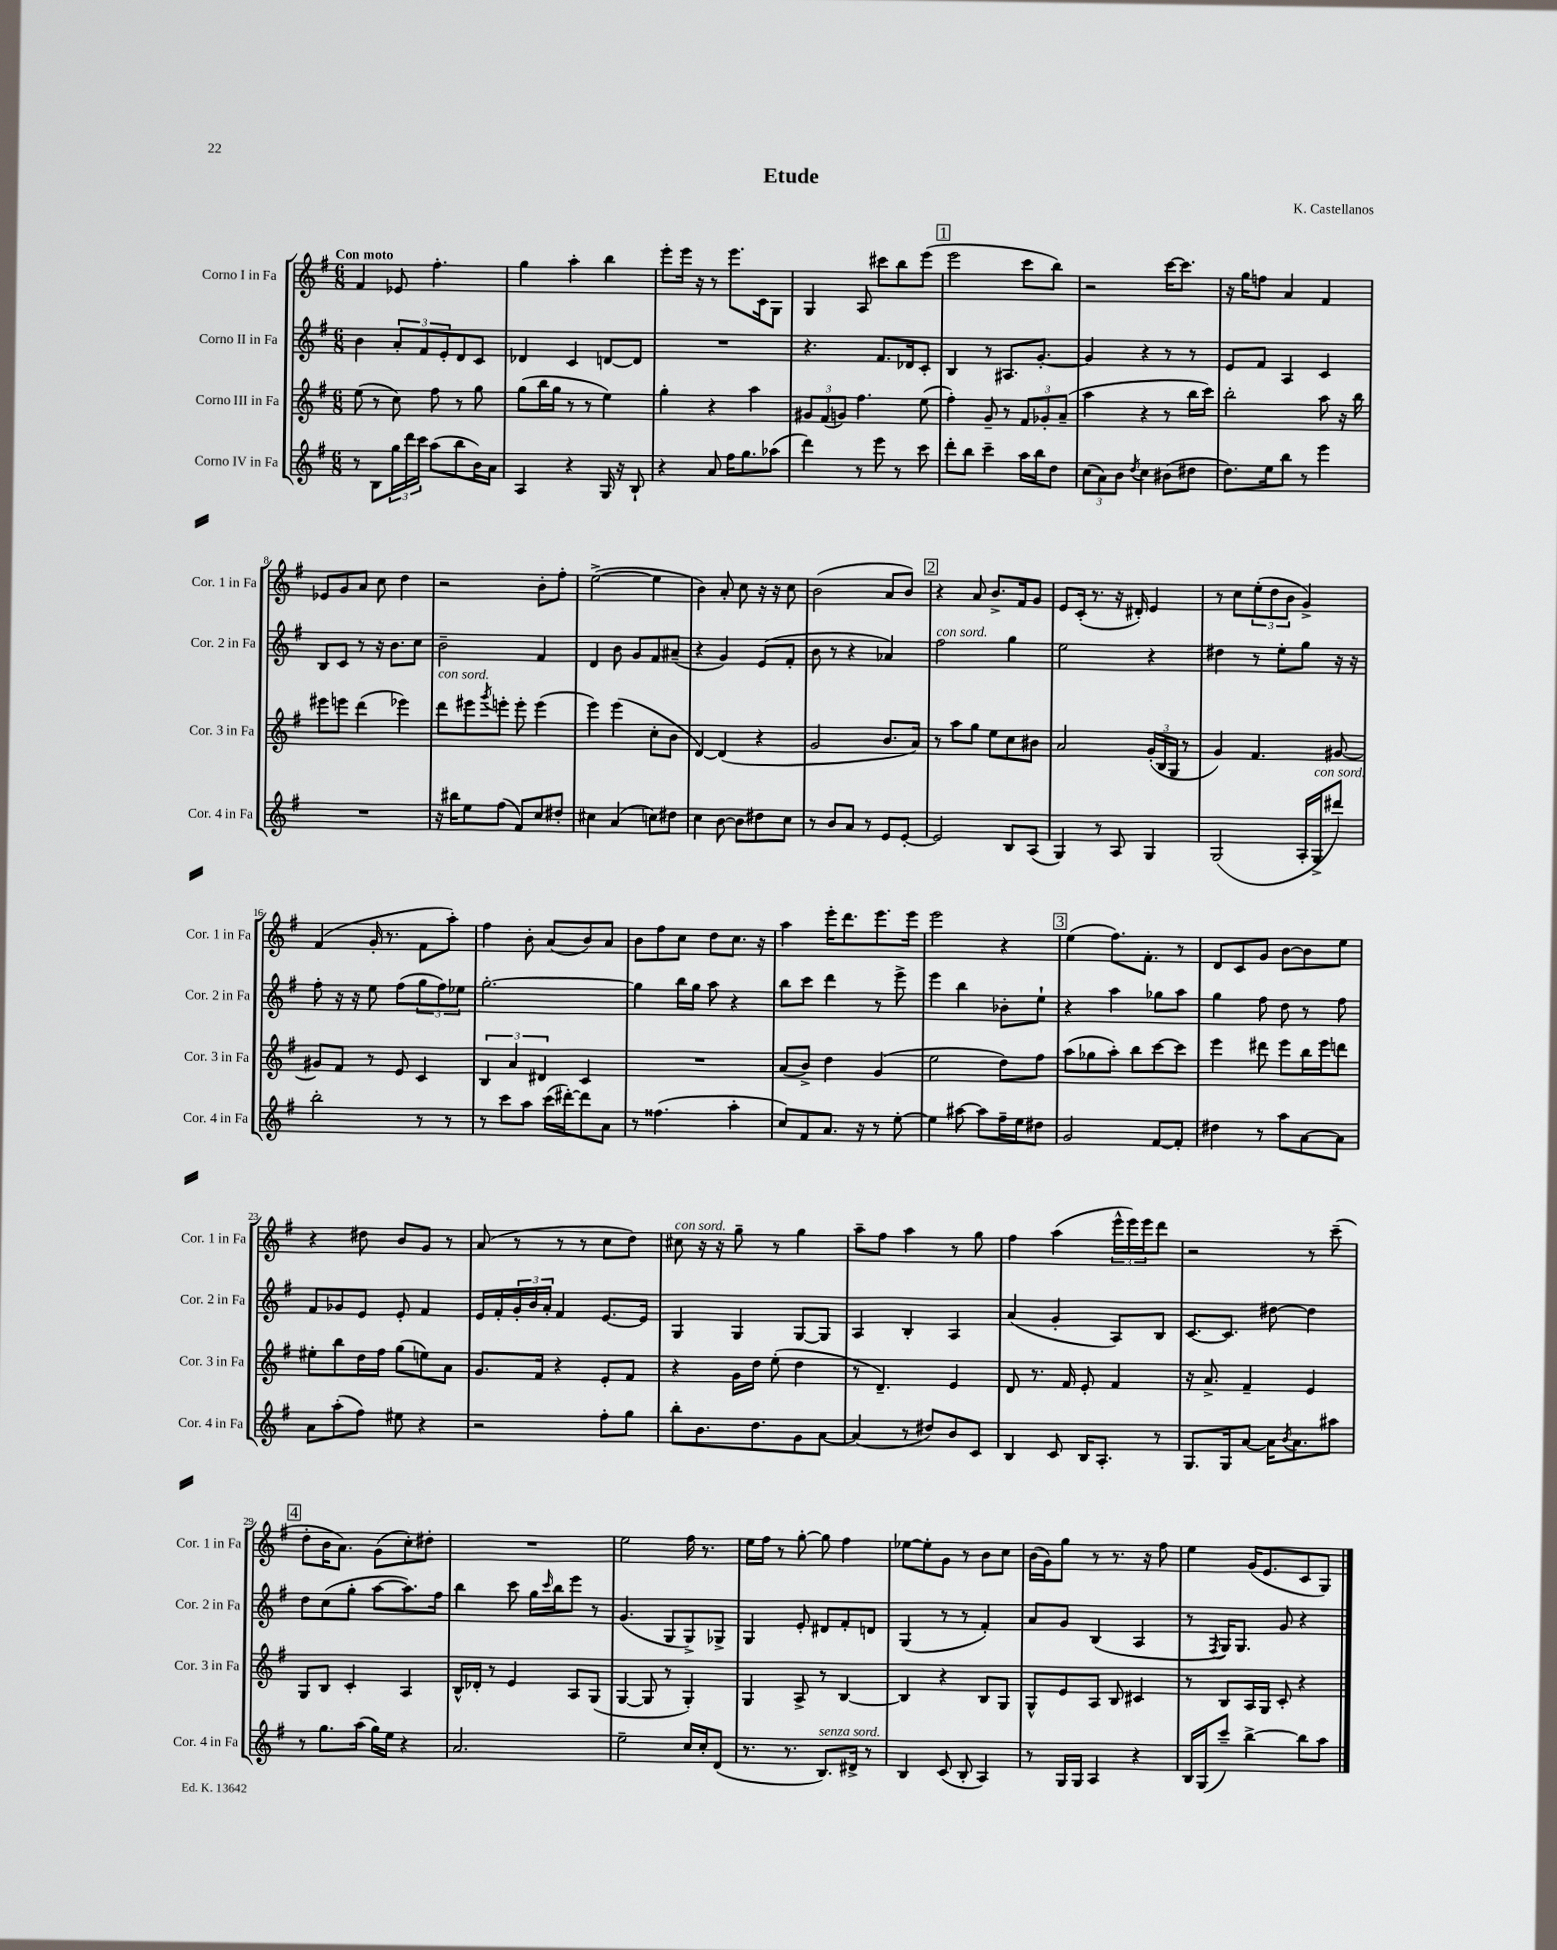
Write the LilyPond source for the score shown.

\header { title = "Etude" composer = "K. Castellanos" }
<<
\new StaffGroup <<
\new Staff = "s0" \with { instrumentName = "Corno I in Fa" shortInstrumentName = "Cor. 1 in Fa" } {
    \clef treble \key g \major \numericTimeSignature \time 6/8 \tempo "Con moto"
    fis'4 ees'8 fis''4.-. |
    g''4 a''4-. b''4 |
    e'''8-. e'''16 r16 r8 e'''8. c'16 g8 |
    g4 a8 cis'''8 b''8 e'''8( |
    \mark \markup { \box "1" } e'''2 c'''8 b''8) |
    r2 c'''16~ c'''8. |
    r16 g''16 f''8 a'4 fis'4 |
    ees'8 g'8 a'8 c''8 d''4 |
    r2 b'8-. fis''8-. |
    e''2~->( e''4 |
    b'4) a'8-. c''8 r16 r16 c''8 |
    b'2( a'8 b'8) |
    \mark \markup { \box "2" } r4 a'8 b'8.-> fis'16 g'8 |
    e'8 c'16-.( r8. r16 dis'16-.) e'4 |
    r8 c''8 \tuplet 3/2 { e''8-.( d''8 b'8 } g'4->) |
    fis'4( g'16-. r8. fis'8 a''8-.) |
    fis''4 b'8-. a'8( b'8) a'8 |
    b'8 fis''8 c''8 d''8 c''8. r16 |
    a''4 e'''16-. d'''8. e'''8. e'''16 |
    e'''2 r4 |
    \mark \markup { \box "3" } e''4( fis''8.) fis'8.-. r8 |
    d'8 c'8 g'8 b'8~ b'8 e''8 |
    r4 dis''8 b'8 g'8 r8 |
    a'8( r8 r8 r8 c''8 d''8) |
    cis''8^\markup { \italic "con sord." } r16 r16 g''8-- r8 g''4 |
    a''8-- fis''8 a''4 r8 g''8 |
    fis''4 a''4( \tuplet 3/2 { e'''16-^ e'''16) e'''16 } d'''8 |
    r2 r8 c'''8--( |
    \mark \markup { \box "4" } d''8-. b'16 a'8.) g'8( c''8-.) dis''8-. |
    R2. |
    e''2 fis''16 r8. |
    e''16 fis''16 r8 g''8~-. g''8 fis''4 |
    ees''8~ ees''8-. g'8 r8 b'8 c''8 |
    b'16( g'16) g''8 r8 r8. r16 fis''8 |
    e''4 g'16( e'8. c'8 g8) \bar "|." |
}
\new Staff = "s1" \with { instrumentName = "Corno II in Fa" shortInstrumentName = "Cor. 2 in Fa" } {
    \clef treble \key g \major \numericTimeSignature \time 6/8
    b'4 \tuplet 3/2 { a'8-. fis'8 e'8-. } d'8 c'8 |
    des'4 c'4 d'8~ d'8 |
    R2. |
    r4. fis'8. des'16 c'8-. |
    \mark \markup { \box "1" } b4 r8 ais8. g'8.~-. |
    g'4 r4 r8 r8 |
    e'8 fis'8 a4 c'4 |
    b8 c'8 r8 r16 b'8. c''8 |
    b'2-- fis'4 |
    d'4 b'8 g'8 fis'8 ais'8--( |
    r4 g'4) e'8( fis'8-. |
    b'8 r8 r4 aes'4) |
    \mark \markup { \box "2" } fis''2^\markup { \italic "con sord." } g''4 |
    e''2 r4 |
    dis''4 r8 e''8-. g''8 r16 r16 |
    fis''8-. r16 r16 e''8 fis''8( \tuplet 3/2 { g''8 fis''8) ees''8 } |
    g''2.~-. |
    g''4 b''16 g''16 a''8 r4 |
    b''8 c'''8 d'''4 r8 e'''8-> |
    e'''4 b''4 bes'8-. e''8-! |
    \mark \markup { \box "3" } r4 a''4 ges''8 a''8 |
    g''4 fis''8 d''8 r8 fis''8 |
    fis'8 ges'8 e'8 e'8-. fis'4 |
    e'16 fis'16-. \tuplet 3/2 { g'16-. b'16 a'16-. } fis'4 e'8.~ e'16 |
    g4 g4 g8~ g8 |
    a4 b4-. a4 |
    a'4( g'4-. a8) b8 |
    c'8.~ c'8. dis''8~ dis''4 |
    \mark \markup { \box "4" } d''8 c''8( g''8-. a''8~ a''8.) fis''16 |
    b''4 c'''8 g''16 \grace { c'''16 } b''16 e'''8 r8 |
    g'4.( g8 g8->) ges8-> |
    g4 e'8-. dis'8 fis'8-. d'8 |
    g4( r8 r8 fis'4-.) |
    a'8 g'8 b4( a4 |
    r8 \acciaccatura { fis8 } g16) g8. g'8 r4 \bar "|." |
}
\new Staff = "s2" \with { instrumentName = "Corno III in Fa" shortInstrumentName = "Cor. 3 in Fa" } {
    \clef treble \key g \major \numericTimeSignature \time 6/8
    e''8( r8 c''8) fis''8 r8 g''8 |
    g''8( b''16 g''16 r8 r8 e''4) |
    g''4-. r4 a''4 |
    \tuplet 3/2 { gis'8 fis'8( g'8) } fis''4. e''8( |
    \mark \markup { \box "1" } fis''4-.) g'8-- r8 \tuplet 3/2 { fis'8 ges'8-. a'8--( } |
    a''4 r4 r8 b''16 c'''16) |
    b''2-. a''8 r16 b''16 |
    eis'''8 e'''8 d'''4( ees'''4) |
    d'''8^\markup { \italic "con sord." } eis'''8 \acciaccatura { g'''8 } e'''8-. e'''8-. e'''4( |
    e'''4) e'''4( c''8-. b'8 |
    d'4~) d'4( r4 |
    g'2 b'8. a'16) |
    \mark \markup { \box "2" } r8 a''8 g''8 e''8 c''8 bis'8 |
    a'2 \tuplet 3/2 { g'16-.( b16 g16 } r8 |
    g'4) fis'4. gis'8~ |
    gis'8 fis'8 r8 e'8 c'4 |
    \tuplet 3/2 { b4 a'4 dis'4 } c'4 |
    R2. |
    a'8( b'8->) d''4 g'4( |
    e''2 d''8) fis''8 |
    \mark \markup { \box "3" } a''8( ges''8 a''8-.) b''8 c'''8~ c'''8 |
    e'''4 dis'''8 e'''8 b''16 e'''16 d'''8 |
    eis''8-. b''8 d''16 fis''16 g''8( e''8) a'8 |
    g'8. fis'16 r4 e'8-. fis'8 |
    r4 g'16 d''16 e''8-.( d''4 |
    r8 d'4.--) e'4 |
    d'8 r8. fis'16 e'8-. fis'4 |
    r16 a'8.-> fis'4-- e'4 |
    \mark \markup { \box "4" } g8 b8 c'4-. a4 |
    b16-^ des'16-. r8 e'4 a8 g8( |
    g4~ g8 r8 g4-.) |
    g4 a8-> r8 b4~ |
    b4 r4 b8 g8 |
    g8-^ e'8 a8 b8 cis'4 |
    r8 b8 a16 g16 c'8-. r4 \bar "|." |
}
\new Staff = "s3" \with { instrumentName = "Corno IV in Fa" shortInstrumentName = "Cor. 4 in Fa" } {
    \clef treble \key g \major \numericTimeSignature \time 6/8
    r8 b8 \tuplet 3/2 { g''16 d'''16 c'''16 } a''8( b''8 b'16) a'16 |
    a4 r4 g16 r16 b8-! |
    r4 a'8 fis''16 g''8. aes''8( |
    d'''4) r8 e'''8 r8 c'''8 |
    \mark \markup { \box "1" } d'''8-. b''8 c'''4-- a''16 b''16 d''8 |
    \tuplet 3/2 { c''8( a'8) b'8 } \acciaccatura { d''8 } c''4 bis'8( dis''8 |
    d''8.) e''16 b''8 r8 e'''4 |
    R2. |
    r16 bis''16 e''8 fis''8( fis'8) c''8 dis''8-. |
    cis''4 a'4( c''8) dis''8 |
    c''4 b'8~ b'8 dis''8 c''8 |
    r8 b'8 a'8 r8 e'8 e'8~-. |
    \mark \markup { \box "2" } e'2 b8 a8( |
    g4) r8 a8 g4 |
    g2( a16-. g16->^\markup { \italic "con sord." } dis'''8) |
    b''2-. r8 r8 |
    r8 c'''8 a''8 c'''16( dis'''16~-.) dis'''8 a'8 |
    r8 fisis''4.( a''4-. |
    c''8) fis'8 a'8. r16 r8 e''8~-. |
    e''4 ais''8~ ais''8 fis''16-- e''16 dis''8 |
    \mark \markup { \box "3" } g'2 fis'8~ fis'8-. |
    dis''4 r8 a''8 a'8~ a'8 |
    a'8 a''8-.( fis''8) eis''8 r4 |
    r2 fis''8-. g''8 |
    b''8-. b'8. d''8. g'8 a'8~ |
    a'4( r8 dis''8) b'8 c'8 |
    b4 c'8 b16 a8.-. r8 |
    g8. g16 a'8~ a'16 \acciaccatura { b'8 } a'8. ais''8 |
    \mark \markup { \box "4" } r8 g''8. a''16( g''16) e''16 r4 |
    a'2. |
    e''2-- c''16 c''16-. d'8( |
    r8. r8. b8.^\markup { \italic "senza sord." }) dis'16-> r8 |
    b4 c'8( b8-. a4) |
    r8 g16 g16 a4 r4 |
    b16 g16( c'''8--) b''4~-> b''8 a''8 \bar "|." |
}
>>
>>
